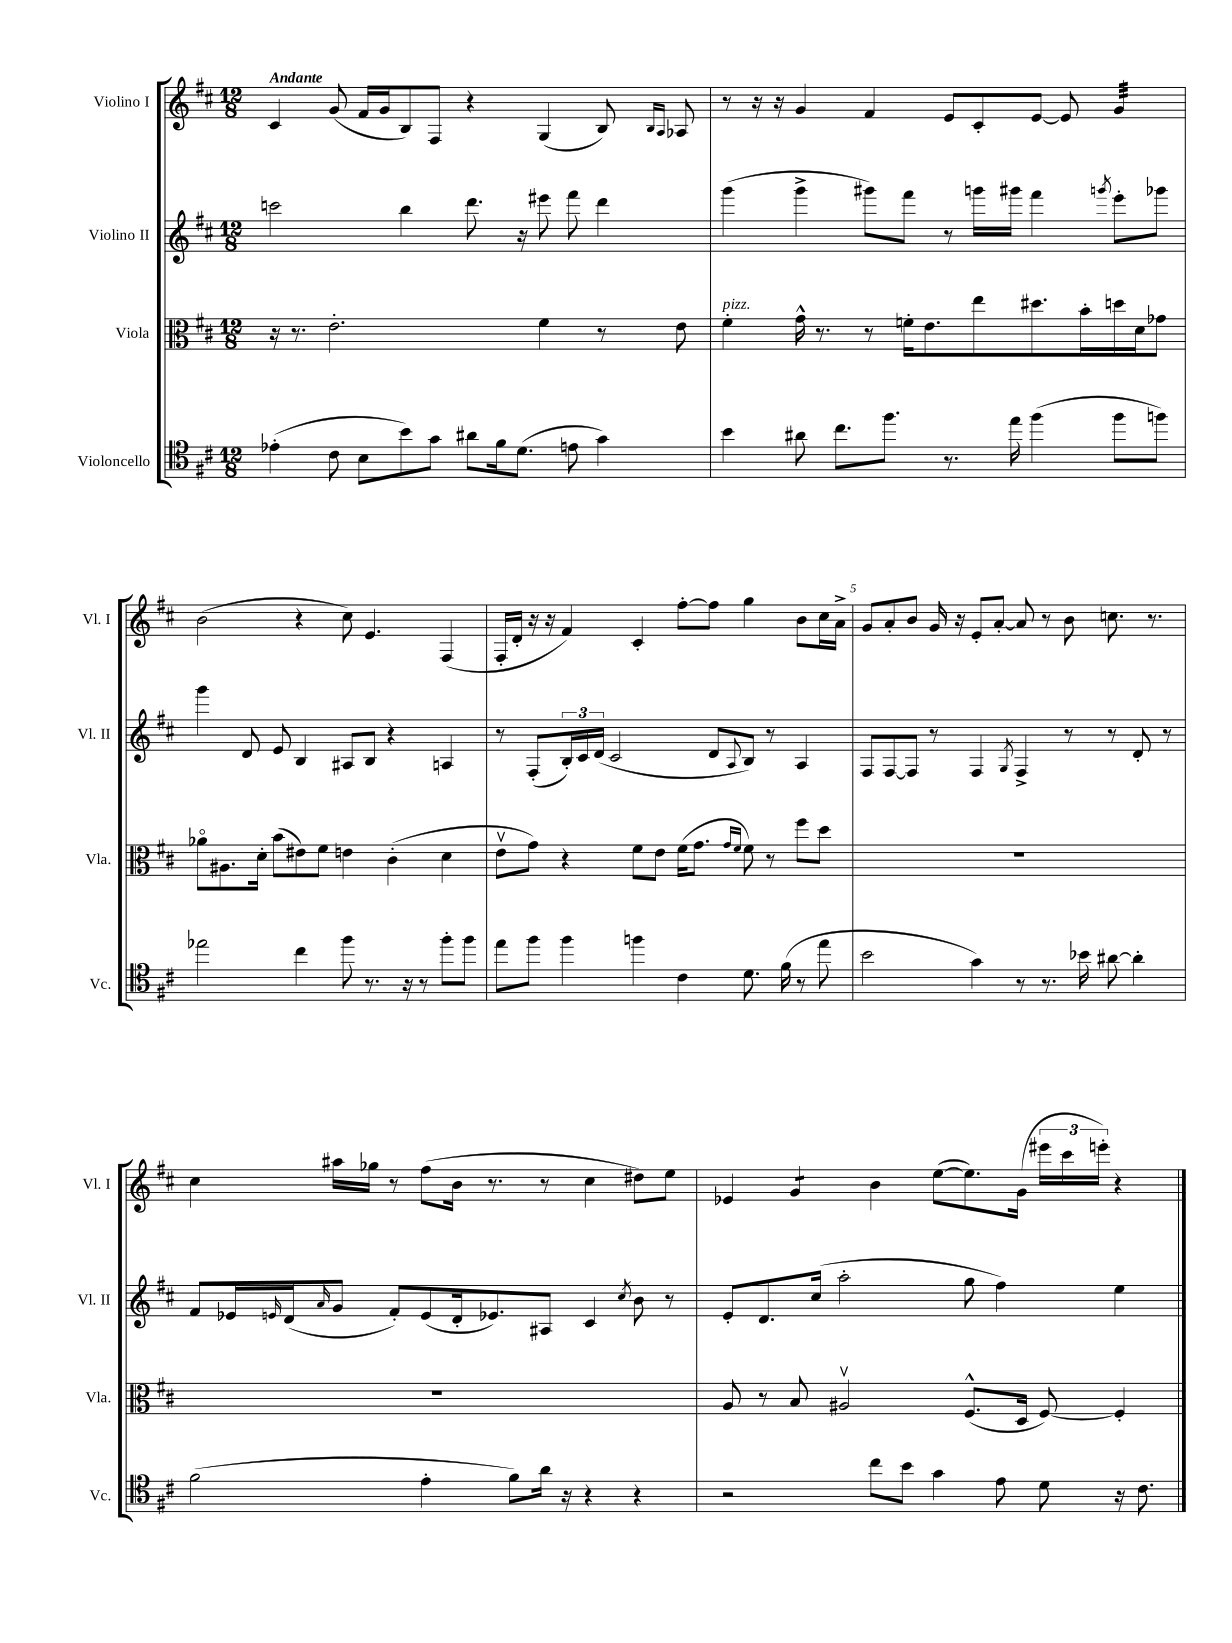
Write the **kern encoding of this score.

**kern	**kern	**kern	**kern
*staff4	*staff3	*staff2	*staff1
*clefC4	*clefC3	*clefG2	*clefG2
*k[f#c#]	*k[f#c#]	*k[f#c#]	*k[f#c#]
*M12/8	*M12/8	*M12/8	*M12/8
(4e-'\	16r	2ccc\	4c#/
.	8.r	.	.
8c#\	2.e'\	.	(8g/
8B\L	.	.	16f#/LL
.	.	.	16g/J
8b\)	.	4bb\	8B/)
8g\J	.	.	8F#/J
8a#\L	.	8.ddd\	4r
16f#\k	.	.	.
(8.d\J	.	16r	.
.	4f#\	8eee#\	(4G/
8e\	.	8fff#\	.
4g\)	8r	4ddd\	8B/)
.	.	.	16qqB/LL
.	.	.	16qqA/JJ
.	8e\	.	8A-/
=	=	=	=
4b\	4f#'\	(4ggg\	8r
.	.	.	16r
.	.	.	16r
8a#\	16g^^\	4ggg^\	4g/
.	8.r	.	.
8.cc#\L	.	.	.
.	8r	8ggg#\L)	4f#/
8.ff#\J	.	.	.
.	16f'\LK	8fff#\J	.
.	8.e\	.	.
8.r	.	8r	8e/L
.	8ee\	16ggg\LL	8c#'/
16ee\	.	16ggg#\JJ	.
(4ff#\	8.dd#\	4fff#\	[8e/J
.	.	.	8e/]
.	16b'\L	.	.
.	.	8qggg/	.
8ff#\L	16dd\	8eee'\L	4g/
.	16d\J	.	.
8ff\J)	8g-\J	8ggg-\J	.
=	=	=	=
2ee-\	8a-o\L	4ggg\	(2b\
.	8.A#\	.	.
.	.	8d/	.
.	16d'\Jk	.	.
.	(8b\L	8e/	.
4cc#\	8e#\)	4B/	4r
.	8f#\J	.	.
8ff#\	4e\	8A#/L	8cc#\)
8.r	.	8B/J	4.e/
.	(4c#'\	4r	.
16r	.	.	.
8r	.	.	.
8ff#'\L	4d\	4A/	(4F#/
8ff#\J	.	.	.
=	=	=	=
8ee\L	8ev\L	8r	16F#'/LL
.	.	.	16d'/JJ
8ff#\J	8g\J)	(8F#'/L	16r
.	.	.	16r
4ff#\	4r	24B'/L)	4f#/)
.	.	24c#/	.
.	.	(24d/JJ	.
.	.	2c#/	.
4ff\	8f#\L	.	4c#'/
.	8e\J	.	.
4c#\	(16f#\LK	.	[8ff#'\L
.	8.g\J	.	.
.	.	8d/L	8ff#\]J
.	16qqg/LL	.	.
.	16qqf#/JJ	8qqA/	.
8.d\	8f#\)	8B/J)	4gg\
.	8r	8r	.
(16f#\	.	.	.
8r	8ff#\L	4A/	8b\L
8ee\	8dd\J	.	16cc#\L
.	.	.	16a^\JJ
=	=	=	=
2b\	1.r	8F#/L	8g/L
.	.	[8F#/	8a'/
.	.	8F#/]J	8b/J
.	.	8r	16g/
.	.	.	16r
4g\)	.	4F#/	8e'/L
.	.	.	[8a'/J
.	.	8qG/	.
8r	.	4F#^/	8a/]
8.r	.	.	8r
.	.	8r	8b\
16b-\	.	.	.
[8a#\	.	8r	8.cc\
4a#'\]	.	8d'/	.
.	.	.	8.r
.	.	8r	.
=	=	=	=
(2f#\	1.r	8f#/L	4cc#\
.	.	16e-/L	.
.	.	16qqe/	.
.	.	(16d/J	.
.	.	16qqa/	.
.	.	8g/J	16aa#\LL
.	.	.	16gg-\JJ
.	.	8f#'/L)	8r
4e'\	.	(8e/	(8ff#\L
.	.	16d'/k	16b\Jk
.	.	8.e-/)	8.r
8f#\L)	.	.	.
16a\Jk	.	8A#/J	8r
16r	.	.	.
4r	.	4c#/	4cc#\
.	.	8qcc#/	.
4r	.	8b\	8dd#\L)
.	.	8r	8ee\J
=	=	=	=
2r	8A/	8e'/L	4e-/
.	8r	8.d/	.
.	8B/	.	4g/
.	.	(16cc#/Jk	.
.	2A#v/	2aa'\	.
8cc#\L	.	.	4b\
8b\J	.	.	.
4g\	.	.	([8ee\L
.	(8.F#^^/L	8gg\	8.ee\])
8e\	.	4ff#\)	.
.	16D/Jk	.	(16g\Jk
8d\	[8F#/)	.	24eee#\LL
.	.	.	24ccc#\
.	.	.	24eee'\JJ)
16r	4F#'/]	4ee\	4r
8.c#\	.	.	.
==	==	==	==
*-	*-	*-	*-
